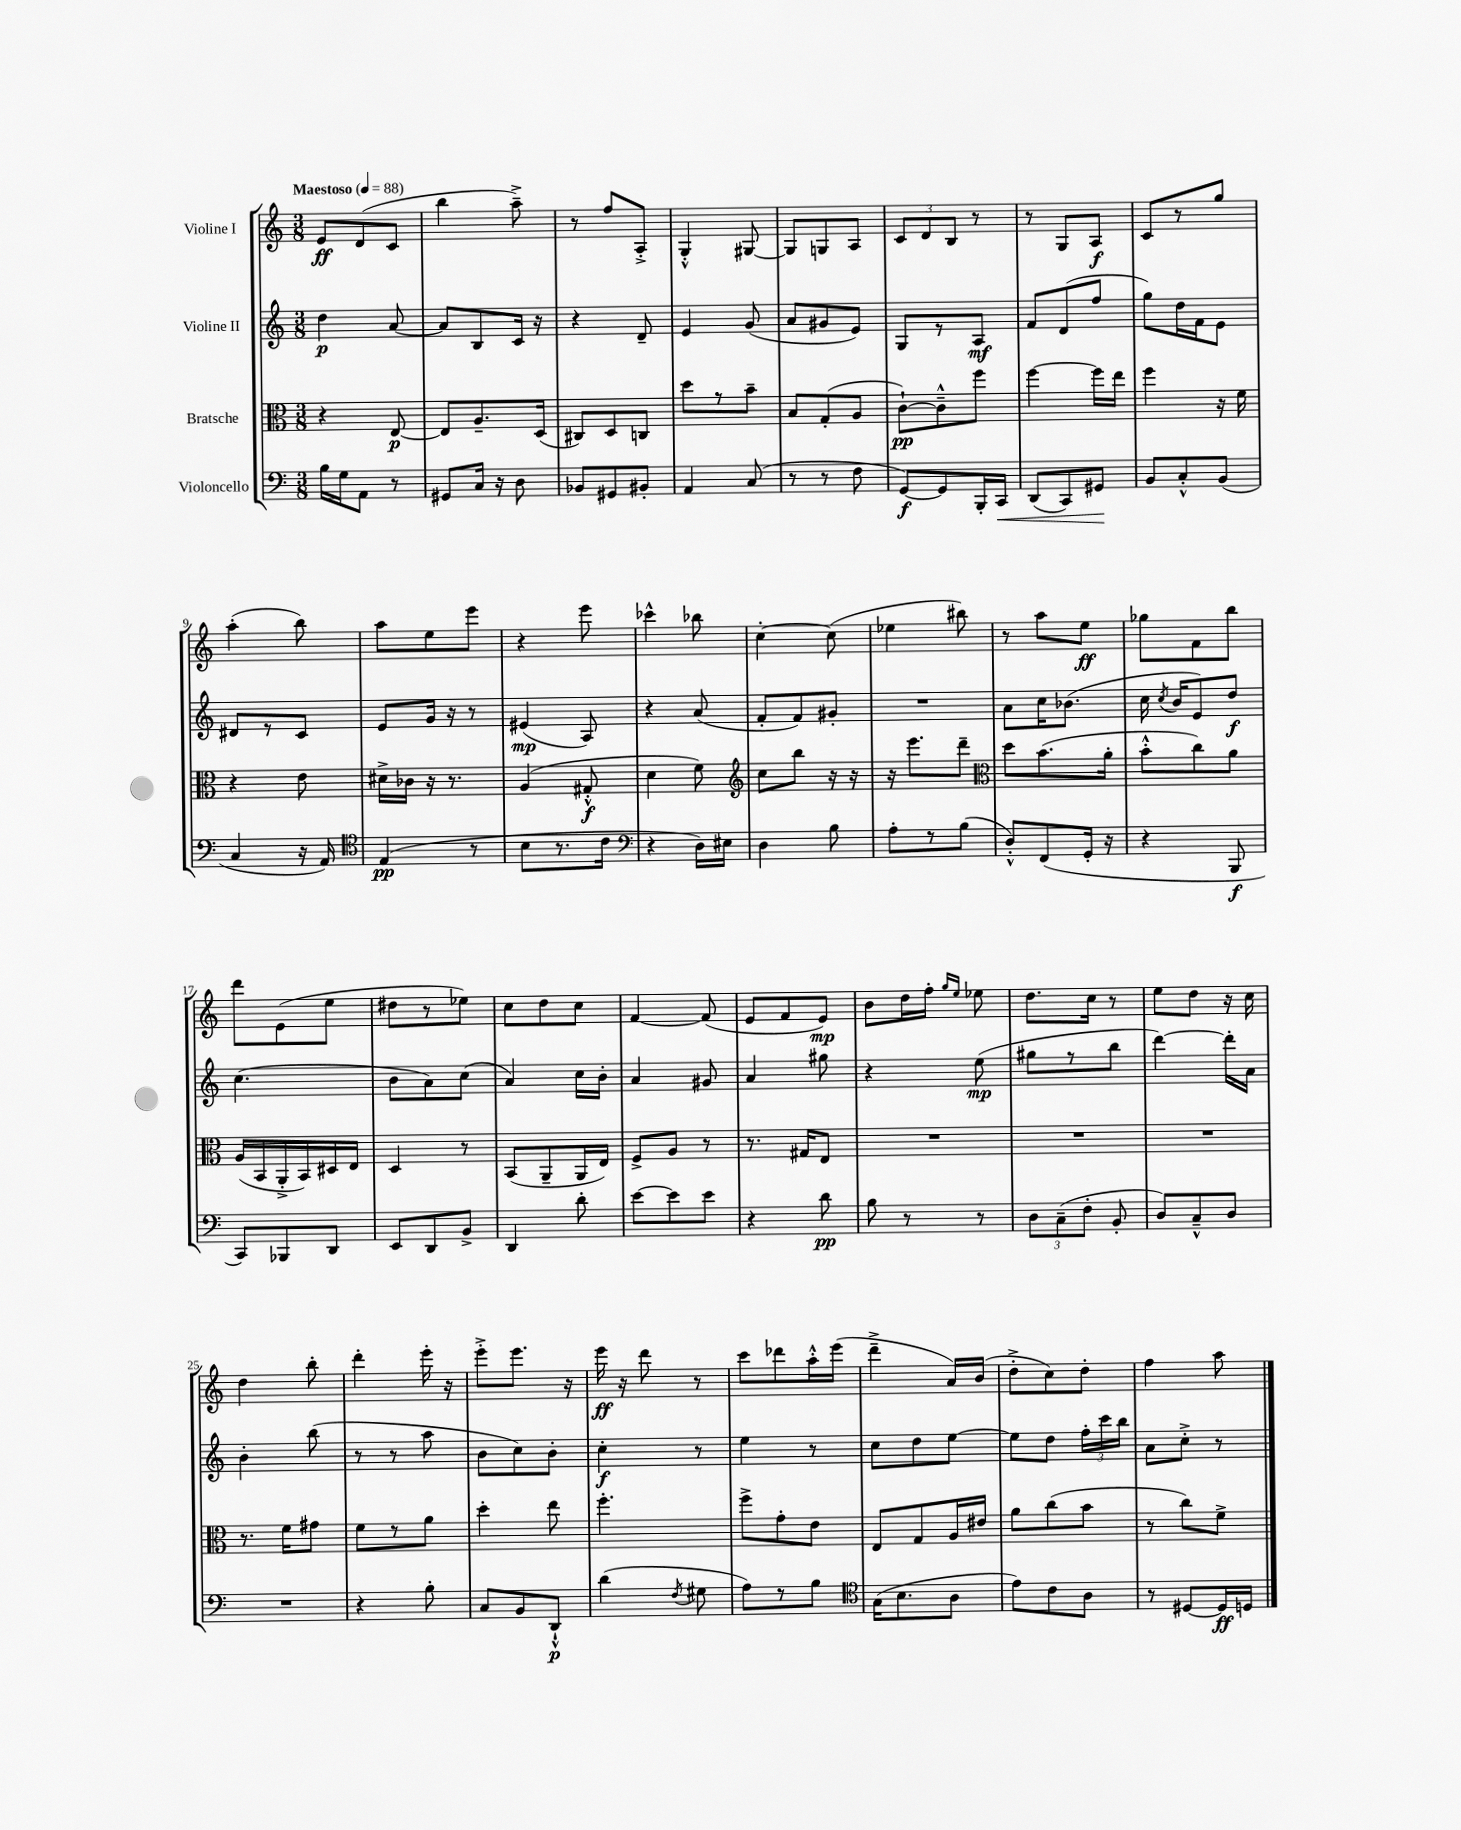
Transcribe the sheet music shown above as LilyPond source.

<<
\new StaffGroup <<
\new Staff = "s0" \with { instrumentName = "Violine I" } {
    \clef treble \key c \major \numericTimeSignature \time 3/8 \tempo "Maestoso" 4 = 88
    \autoBeamOff e'8[\ff d'8( c'8] |
    b''4 a''8--->) |
    r8 f''8[ a8]-.-> |
    g4-.-^ gis8~ |
    gis8[ g8 a8] |
    \tuplet 3/2 { c'8[ d'8 b8] } r8 |
    r8 g8[ a8]\f |
    c'8[ r8 g''8] |
    a''4-.( b''8) |
    a''8[ e''8 e'''8] |
    r4 e'''8 |
    ces'''4-^ bes''8 |
    c''4~-. c''8( |
    ees''4 bis''8) |
    r8 a''8[ e''8]\ff |
    ges''8[ f'8 b''8] |
    d'''8[ e'8( e''8] |
    dis''8[ r8 ees''8]) |
    c''8[ d''8 c''8] |
    f'4~ f'8( |
    e'8[ f'8 e'8]\mp) |
    b'8[ d''16 f''16]-. \grace { g''16[ e''16] } ees''8 |
    d''8.[ c''16] r8 |
    e''8[ d''8] r16 c''16 |
    d''4 b''8-. |
    d'''4-. e'''16-. r16 |
    e'''8[-.-> e'''8.] r16 |
    e'''16\ff r16 d'''8 r8 |
    c'''8[ des'''8 a''16-.-^ e'''16]( |
    d'''4---> a'16[) b'16]( |
    d''8[-.-> c''8) d''8]-. |
    f''4 a''8 \bar "|." |
}
\new Staff = "s1" \with { instrumentName = "Violine II" } {
    \clef treble \key c \major \numericTimeSignature \time 3/8
    \autoBeamOff d''4\p a'8~ |
    a'8[ b8 c'16] r16 |
    r4 d'8-- |
    e'4 g'8( |
    a'8[ gis'8 e'8]) |
    g8[ r8 a8]\mf |
    f'8[ d'8( f''8] |
    g''8[) d''16 f'16 e'8] |
    dis'8[ r8 c'8] |
    e'8[ g'16] r16 r8 |
    eis'4\mp( a8) |
    r4 a'8( |
    f'8[-. f'8) gis'8]-. |
    R4. |
    a'8[ c''16 bes'8.]( |
    c''16 \acciaccatura { c''8 } b'16[ e'8) d''8]\f |
    c''4.( |
    b'8[ a'8) c''8]( |
    a'4) c''16[ b'16]-. |
    a'4 gis'8 |
    a'4 gis''8 |
    r4 e''8\mp( |
    gis''8[ r8 b''8] |
    d'''4~) d'''16[-. a'16] |
    b'4-. b''8( |
    r8 r8 a''8 |
    b'8[ c''8) b'8]-. |
    c''4-.\f r8 |
    e''4 r8 |
    c''8[ d''8 e''8]~ |
    e''8[ d''8] \tuplet 3/2 { f''16[-. c'''16 b''16] } |
    a'8[ c''8]-.-> r8 \bar "|." |
}
\new Staff = "s2" \with { instrumentName = "Bratsche" } {
    \clef alto \key c \major \numericTimeSignature \time 3/8
    \autoBeamOff r4 e8~\p |
    e8[ a8.-- d16]( |
    cis8[) d8 c8] |
    d''8[ r8 b'8]-- |
    b8[ g8-.( a8] |
    c'8[~-!\pp) c'8---^ f''8] |
    f''4~ f''16[ e''16] |
    f''4 r16 f'16 |
    r4 e'8 |
    dis'16[-> ces'16] r16 r8. |
    a4( gis8-.-^\f |
    d'4 f'8) |
    \clef treble c''8[ b''8] r16 r16 |
    r16 e'''8.[ d'''8]-- |
    \clef alto d''8[ b'8.( a'16]-. |
    b'8[-.-^ c''8) a'8] |
    a16[( b,16 a,16-.-> b,16) dis16 e16] |
    d4 r8 |
    b,8[( a,8-- a,16 e16]) |
    f8[-> a8] r8 |
    r8. gis16[ e8] |
    R4. |
    R4. |
    R4. |
    r8. f'16[ gis'8] |
    f'8[ r8 a'8] |
    d''4-. e''8 |
    f''4.-. |
    f''8[-> g'8-. e'8] |
    e8[ g8 a16 eis'16] |
    a'8[ c''8( b'8] |
    r8 c''8[) f'8]-> \bar "|." |
}
\new Staff = "s3" \with { instrumentName = "Violoncello" } {
    \clef bass \key c \major \numericTimeSignature \time 3/8
    \autoBeamOff b16[ g16 a,8] r8 |
    gis,8[ c16] r16 d8 |
    bes,8[ gis,8 bis,8]-. |
    a,4 c8( |
    r8 r8 f8 |
    g,8[~\f) g,8 b,,16-. c,16]\< |
    d,8[( c,8) gis,8]\! |
    b,8[ c8-.-^ b,8]( |
    c4 r16 a,16) |
    \clef tenor e4\pp( r8 |
    b8[ r8. c'16] |
    \clef bass r4 d16[) eis16] |
    d4 b8 |
    a8[-. r8 b8]( |
    d8[-.-^) f,8( g,16]-. r16 |
    r4 b,,8\f |
    c,8[) bes,,8 d,8] |
    e,8[ d,8 b,8]-> |
    d,4 d'8-. |
    e'8[~ e'8 e'8] |
    r4 d'8\pp |
    b8 r8 r8 |
    \tuplet 3/2 { d8[ c8--( f8]-. } b,8-. |
    d8[) c8---^ d8] |
    R4. |
    r4 b8-. |
    c8[ b,8 d,8]-!-^\p |
    d'4( \acciaccatura { f8 } gis8 |
    a8[) r8 b8] |
    \clef tenor g16[( b8. a8] |
    e'8[) c'8 a8] |
    r8 dis8[~ dis16\ff d16] \bar "|." |
}
>>
>>
